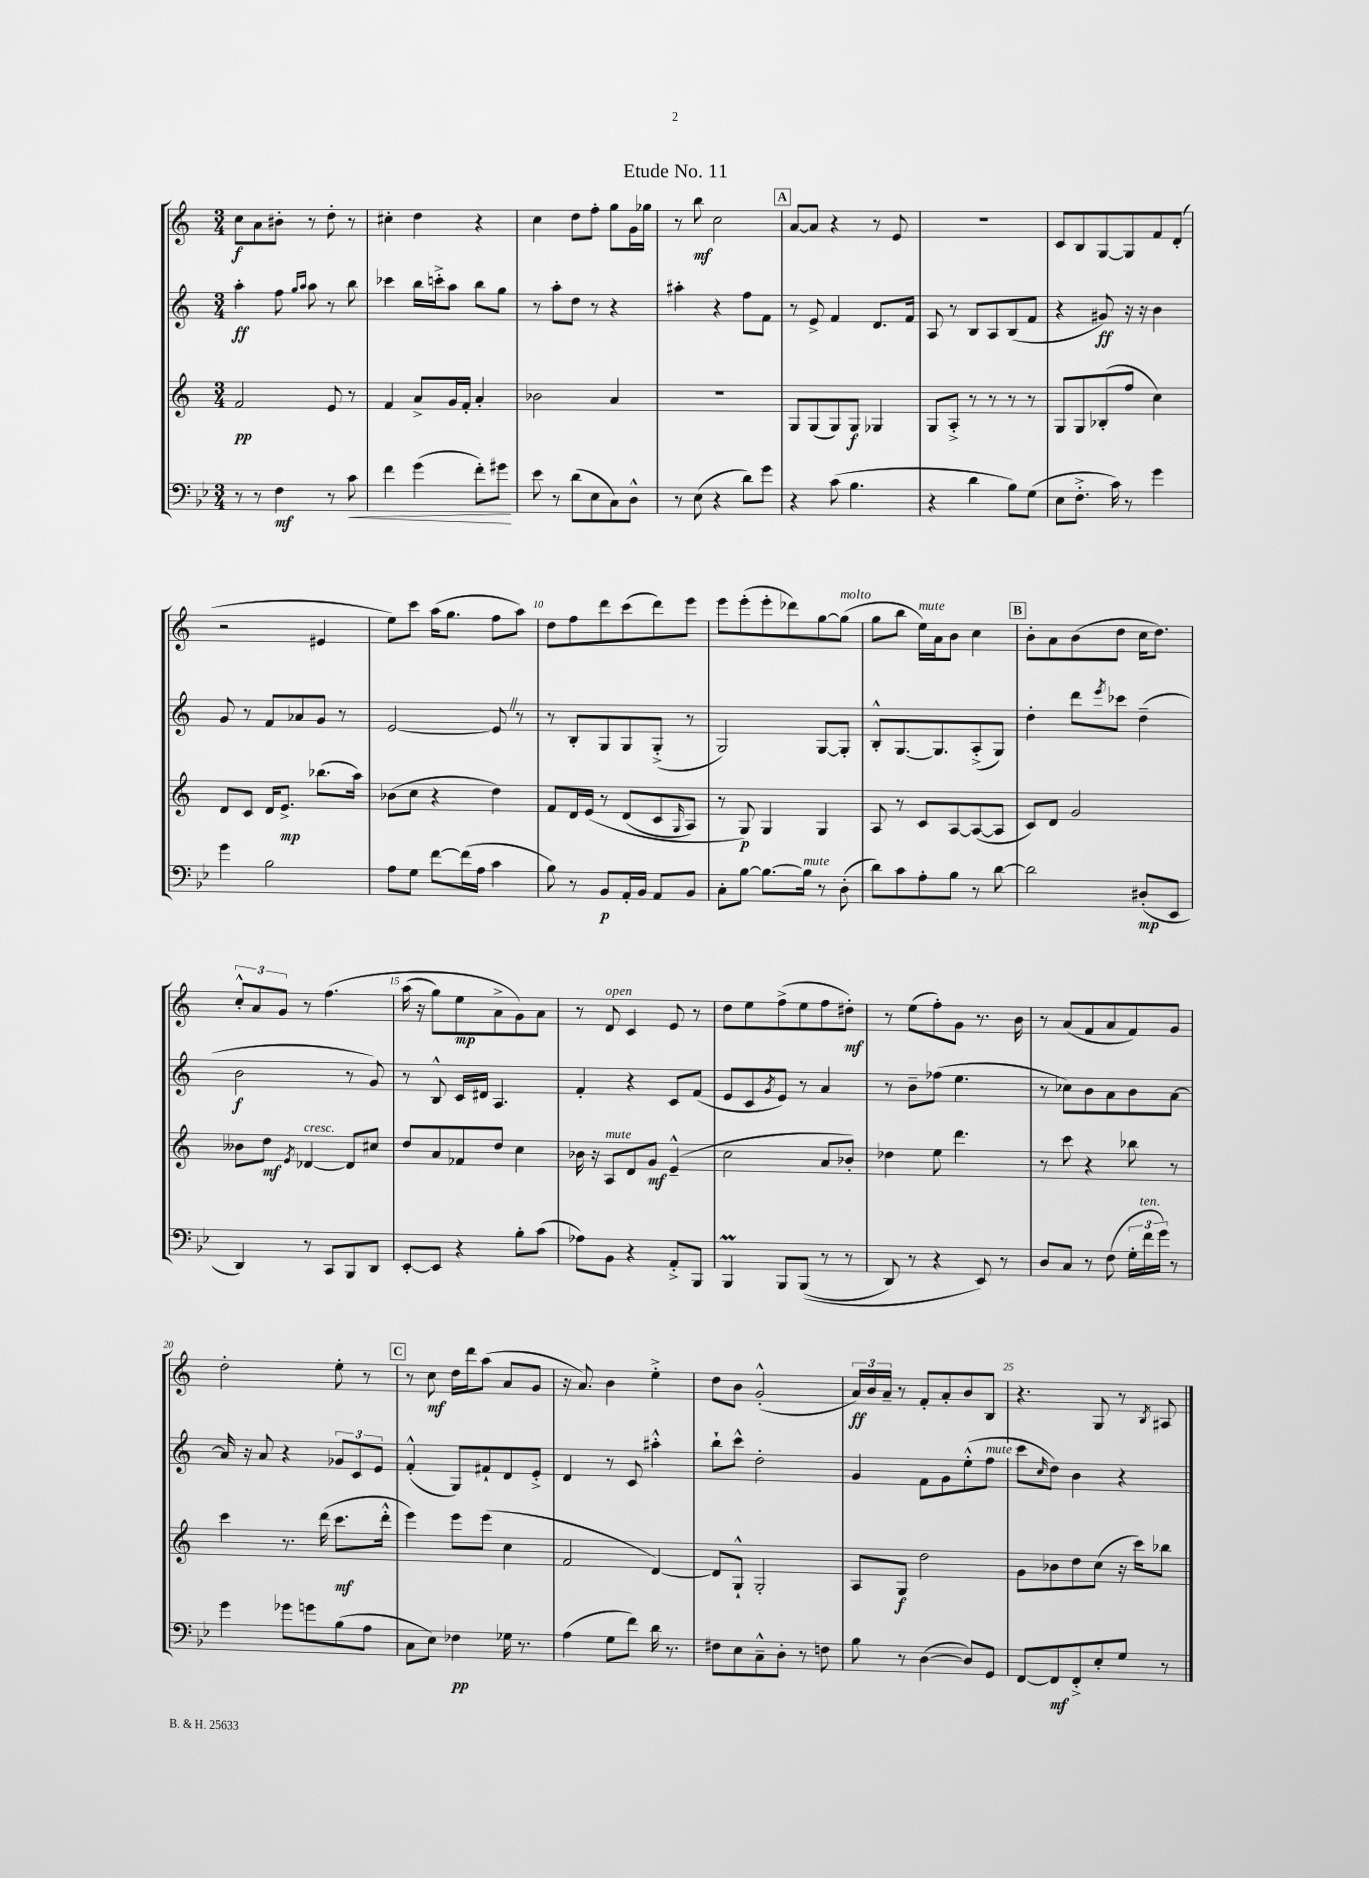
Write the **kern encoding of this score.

**kern	**dynam	**kern	**dynam	**kern	**dynam	**kern	**dynam
*part4	*part4	*part3	*part3	*part2	*part2	*part1	*part1
*staff4	*staff4	*staff3	*staff3	*staff2	*staff2	*staff1	*staff1
*clefF4	*	*clefG2	*	*clefG2	*	*clefG2	*
*k[b-e-]	*	*k[]	*	*k[]	*	*k[]	*
*M3/4	*	*M3/4	*	*M3/4	*	*M3/4	*
=1	=1	=1	=1	=1	=1	=1	=1
8r	.	2f/	pp	4aa'\	ff	8cc\L	f
8r	.	.	.	.	.	8a\	.
4F\	mf	.	.	8ff\	.	8b#X'\J	.
.	.	.	.	16qqgg/LL	.	.	.
.	.	.	.	16qqaa/JJ	.	.	.
.	.	.	.	8aa\	.	8r	.
8r	.	8e/	.	8r	.	8dd'\	.
!	!LO:HP:b	!	!	!	!	!	!
8c\	<	8r	.	8bb\	.	8r	.
=2	=2	=2	=2	=2	=2	=2	=2
4f\	.	4f/	.	4ccc-X\	.	4cc#X'\	.
(4g\	.	8a^/L	.	16bb\LL	.	4dd\	.
.	.	.	.	16cccn'^\J	.	.	.
.	.	16g/L	.	8aa\J	.	.	.
.	.	16f'/JJ	.	.	.	.	.
8f'\L)	.	4a'/	.	8bb\L	.	4r	.
8g#X\J	.	.	.	8gg\J	.	.	.
.	[	.	.	.	.	.	.
=3	=3	=3	=3	=3	=3	=3	=3
8e-\	.	2b-X\	.	8r	.	4cc\	.
8r	.	.	.	8aa'\L	.	.	.
(8d\L	.	.	.	8dd\J	.	8dd\L	.
8E-\	.	.	.	8r	.	8ff'\J	.
8C\)	.	4a/	.	4r	.	8gg\L	.
8D^^\J	.	.	.	.	.	16g\L	.
.	.	.	.	.	.	16gg-X\JJ	.
=4	=4	=4	=4	=4	=4	=4	=4
8r	.	2.r	.	4aa#X'\	.	8r	.
(8E-\	.	.	.	.	.	8bb\	mf
4r	.	.	.	4r	.	2cc\	.
8d\L)	.	.	.	8ff\L	.	.	.
8g\J	.	.	.	8f\J	.	.	.
!!LO:REH:place=s1:t=A
=5	=5	=5	=5	=5	=5	=5	=5
4r	.	8G/L	.	8r	.	[8a/L	.
.	.	(8G/	.	8e^/	.	8a/J]	.
(8c\	.	8G/)	.	4f/	.	4r	.
4.B-\	.	8G/J	f	.	.	.	.
.	.	4G-X/	.	8.d/L	.	8r	.
.	.	.	.	.	.	8e/	.
.	.	.	.	16f/Jk	.	.	.
=6	=6	=6	=6	=6	=6	=6	=6
4r	.	8G/L	.	8A/	.	2.r	.
.	.	8A'^/J	.	8r	.	.	.
4d\	.	8r	.	8B/L	.	.	.
.	.	8r	.	8A/	.	.	.
8B-\L)	.	8r	.	(8B/	.	.	.
(8G\J	.	8r	.	8f/J	.	.	.
=7	=7	=7	=7	=7	=7	=7	=7
8E-\L	.	8G/L	.	4r	.	8c/L	.
8.F'^\J	.	8G/	.	.	.	8B/	.
.	.	(8B-X'/	.	8g#X/)	ff	[8G/	.
16c\)	.	.	.	.	.	.	.
8r	.	8ff/J	.	16r	.	8G/]	.
.	.	.	.	16r	.	.	.
4g\	.	4cc\)	.	4b\	.	8f/	.
.	.	.	.	.	.	(8d'/J	.
!!LO:LB:g=z
=8	=8	=8	=8	=8	=8	=8	=8
4g\	.	8d/L	.	8g/	.	2r	.
.	.	8c/J	.	8r	.	.	.
2B-\	.	16d/KL	.	8f/L	.	.	.
.	.	8.e^/J	mp	.	.	.	.
.	.	.	.	8a-X/	.	.	.
.	.	(8.bb-X\L	.	8g/J	.	4e#X/	.
.	.	.	.	8r	.	.	.
.	.	16aa\Jk)	.	.	.	.	.
=9	=9	=9	=9	=9	=9	=9	=9
8A\L	.	(8b-X\L	.	[2e/	.	8ee\L)	.
8G\J	.	8cc\J	.	.	.	8ccc\J	.
[8f\L	.	4r	.	.	.	(16aa\KL	.
.	.	.	.	.	.	8.gg\J	.
(16f\L]	.	.	.	.	.	.	.
16A\JJ	.	.	.	.	.	.	.
4c\	.	4dd\)	.	8eZ/]	.	8ff\L	.
.	.	.	.	8r	.	8aa\J)	.
=10	=10	=10	=10	=10	=10	=10	=10
8B-\)	.	8f/L	.	8r	.	8dd\L	.
8r	.	16d/L	.	8B'/L	.	8ff\	.
.	.	(16e/JJ	.	.	.	.	.
8BB-/L	p	8r	.	8G/	.	8ddd\	.
16AA'/L	.	(8d/L	.	8G/	.	(8ccc\	.
16BB-/JJ	.	.	.	.	.	.	.
8AA/L	.	8c/	.	(8G'^/J	.	8ddd\)	.
.	.	16qqG/	.	.	.	.	.
8BB-/J	.	8A/J)	.	8r	.	8eee\J	.
=11	=11	=11	=11	=11	=11	=11	=11
8C'\L	.	8r	.	2G/)	.	8eee\L	.
[8B-\J	.	8G/)	p	.	.	(8eee'\	.
8.B-\L_	.	4G/	.	.	.	8eee'\	.
.	.	.	.	.	.	8ddd-X\)	.
!LO:TX:a:i:t=mute	!	!	!	!	!	!	!
16B-\Jk]	.	.	.	.	.	.	.
8r	.	4G/	.	[8G/L	.	[8gg\	.
!	!	!	!	!	!	!LO:TX:a:i:t=molto	!
(8D'\	.	.	.	8G'/J]	.	(8gg\J]	.
=12	=12	=12	=12	=12	=12	=12	=12
8d\L)	.	8A/	.	8B'^^/L	.	8gg\L	.
8c\	.	8r	.	[8.G/	.	8bb\J	.
!	!	!	!	!	!	!LO:TX:a:i:t=mute	!
8A'\	.	8c/L	.	.	.	16ee\LL)	.
.	.	.	.	8.G/]	.	16a\J	.
8B-\J	.	[8A/	.	.	.	8b\J	.
8r	.	(8A/_	.	(8A'^/	.	4cc\	.
[8d\	.	8A/J]	.	8G/J)	.	.	.
!!LO:REH:place=s1:t=B
=13	=13	=13	=13	=13	=13	=13	=13
2d\]	.	8c/L)	.	4dd'\	.	8b'\L	.
.	.	8d/J	.	.	.	8a\	.
.	.	2g/	.	8ddd\L	.	(8b\	.
.	.	.	.	8qeee/	.	.	.
.	.	.	.	8ccc-X\J	.	8dd\J	.
(8D#X'/L	mp	.	.	(4dd~\	.	16cc\KL	.
.	.	.	.	.	.	8.dd\J)	.
8EE-/J	.	.	.	.	.	.	.
!!LO:LB:g=z
=14	=14	=14	=14	=14	=14	=14	=14
4DD/)	.	8b--X\L	.	2b\	f	12cc'^^/L	.
.	.	.	.	.	.	12a/	.
.	.	8dd\J	mf	.	.	.	.
.	.	.	.	.	.	12g/J	.
.	.	8qe/	.	.	.	.	.
!	!	!LO:TX:a:i:t=cresc.	!	!	!	!	!
8r	.	[4d-X/	.	.	.	8r	.
8CC/L	.	.	.	.	.	(4.ff\	.
8BBB-/	.	8d-/L]	.	8r	.	.	.
8DD/J	.	8cc#X/J	.	8g/)	.	.	.
=15	=15	=15	=15	=15	=15	=15	=15
[8EE-'/L	.	8dd/L	.	8r	.	(16aa\	.
.	.	.	.	.	.	16r	.
8EE-/J]	.	8a/	.	8B^^/	.	8gg\L)	.
4r	.	8f-X/	.	16c/LL	.	8ee\	mp
.	.	.	.	16d#X/JJ	.	.	.
.	.	8dd/J	.	4.A/	.	8a^\	.
8B-'\L	.	4cc\	.	.	.	8g\)	.
(8c\J	.	.	.	.	.	8a\J	.
=16	=16	=16	=16	=16	=16	=16	=16
8A-X\L)	.	16b-X\	.	4f'/	.	8r	.
.	.	16r	.	.	.	.	.
!	!	!	!	!	!	!LO:TX:a:i:t=open	!
!	!	!LO:TX:a:i:t=mute	!	!	!	!	!
8BB-\J	.	8A/L	.	.	.	8d/	.
4r	.	8d/	.	4r	.	4c/	.
.	.	8g/J	mf	.	.	.	.
8AA'^/L	.	(4e~^^/	.	8c/L	.	8e/	.
8BBB-/J	.	.	.	(8f/J	.	8r	.
=17	=17	=17	=17	=17	=17	=17	=17
4BBB-M/	.	2cc\	.	8e/L	.	8dd\L	.
.	.	.	.	8c/	.	8ee\	.
.	.	.	.	8qg/	.	.	.
8BBB-/L	.	.	.	8e/J)	.	(8ff^\	.
((8BBB-/J	.	.	.	8r	.	8ee\	.
8r	.	8a/L	.	4a/	.	8ff\	.
8r	.	8b-X'/J)	.	.	.	8dd#X'\J)	mf
=18	=18	=18	=18	=18	=18	=18	=18
8DD/)	.	4dd-X\	.	8r	.	8r	.
8r	.	.	.	8b~\L	.	(8ee\L	.
4r	.	8ee\	.	(8ff-X\J	.	8ff'\)	.
.	.	4.ddd\	.	4.ee\	.	8g\J	.
8EE-/)	.	.	.	.	.	8.r	.
8r	.	.	.	.	.	.	.
.	.	.	.	.	.	16b\	.
=19	=19	=19	=19	=19	=19	=19	=19
8D/L	.	8r	.	8r	.	8r	.
8C/J	.	8ccc\	.	8cc-X\L)	.	(8a/L	.
8r	.	4r	.	8b\	.	8f/	.
(8F\	.	.	.	8a\	.	8a/	.
24G'\LL	.	8bb-X\	.	8b\	.	8f/)	.
!LO:TX:a:i:t=ten.	!	!	!	!	!	!	!
24f\	.	.	.	.	.	.	.
24g\JJ)	.	.	.	.	.	.	.
8r	.	8r	.	[8a\J	.	8g/J	.
!!LO:LB:g=z
=20	=20	=20	=20	=20	=20	=20	=20
4g\	.	4ccc\	.	16a/]	.	2dd'\	.
.	.	.	.	16r	.	.	.
.	.	.	.	8a/	.	.	.
8g-X\L	.	8.r	.	4r	.	.	.
8gn\	.	.	.	.	.	.	.
.	.	(16ddd\	.	.	.	.	.
(8B-\	.	8.ccc\L	mf	12g-X/L	.	8ee'\	.
.	.	.	.	12c/	.	.	.
8A\J	.	.	.	.	.	8r	.
.	.	.	.	12e/J	.	.	.
.	.	16ddd'^^\Jk	.	.	.	.	.
!!LO:REH:place=s1:t=C
=21	=21	=21	=21	=21	=21	=21	=21
8C\L	.	4eee\)	.	(4f'^^/	.	8r	.
8E-\J)	.	.	.	.	.	8cc\	mf
4F-X\	pp	8eee\L	.	8G/L)	.	16dd\LL	.
.	.	.	.	.	.	16ddd\J	.
.	.	(8eee\J	.	8f#X`/	.	(8aa\J	.
16G-X\	.	4cc\	.	8d/	.	8a/L	.
8.r	.	.	.	.	.	.	.
.	.	.	.	8e'^/J	.	8g/J	.
=22	=22	=22	=22	=22	=22	=22	=22
(4A\	.	2f/	.	4d/	.	16r	.
.	.	.	.	.	.	8.a/)	.
8G\L	.	.	.	8r	.	4b\	.
8f\J)	.	.	.	8c/	.	.	.
16d\	.	[4d/)	.	4aa#X'^^\	.	4ee'^\	.
8.r	.	.	.	.	.	.	.
=23	=23	=23	=23	=23	=23	=23	=23
8F#X\L	.	8d/L]	.	8bb`\L	.	8dd\L	.
8E-\	.	8G`^^/J	.	8ccc^^\J	.	8b\J	.
8C~^^\	.	2G'/	.	2dd'\	.	(2g'^^/	.
8D'\J	.	.	.	.	.	.	.
8r	.	.	.	.	.	.	.
8Fn\	.	.	.	.	.	.	.
=24	=24	=24	=24	=24	=24	=24	=24
8B-\	.	8A/L	.	4g/	.	24a/LL)	ff
.	.	.	.	.	.	24b/	.
.	.	.	.	.	.	24a~/JJ	.
8r	.	8G/J	f	.	.	8r	.
([4D\	.	2dd\	.	8f\L	.	8f'/L	.
.	.	.	.	8g\	.	8a'/	.
8D/L])	.	.	.	(8ee'^^\	.	8b/	.
!	!	!	!	!LO:TX:a:i:t=mute	!	!	!
8GG/J	.	.	.	8ff\J	.	8B/J	.
=25	=25	=25	=25	=25	=25	=25	=25
[8FF/L	.	8g\L	.	8ccc\L	.	4.r	.
.	.	.	.	16qqcc/	.	.	.
8FF/]	mf	8b-X\	.	8dd\J)	.	.	.
8FF'^/	.	8dd\	.	4b\	.	.	.
8E-'/	.	(8cc\J	.	.	.	8G/	.
8G/J	.	16r	.	4r	.	8r	.
.	.	16ccc\KL)	.	.	.	.	.
.	.	.	.	.	.	8qB/	.
8r	.	8bb-X\J	.	.	.	8A#X/	.
==	==	==	==	==	==	==	==
*-	*-	*-	*-	*-	*-	*-	*-
